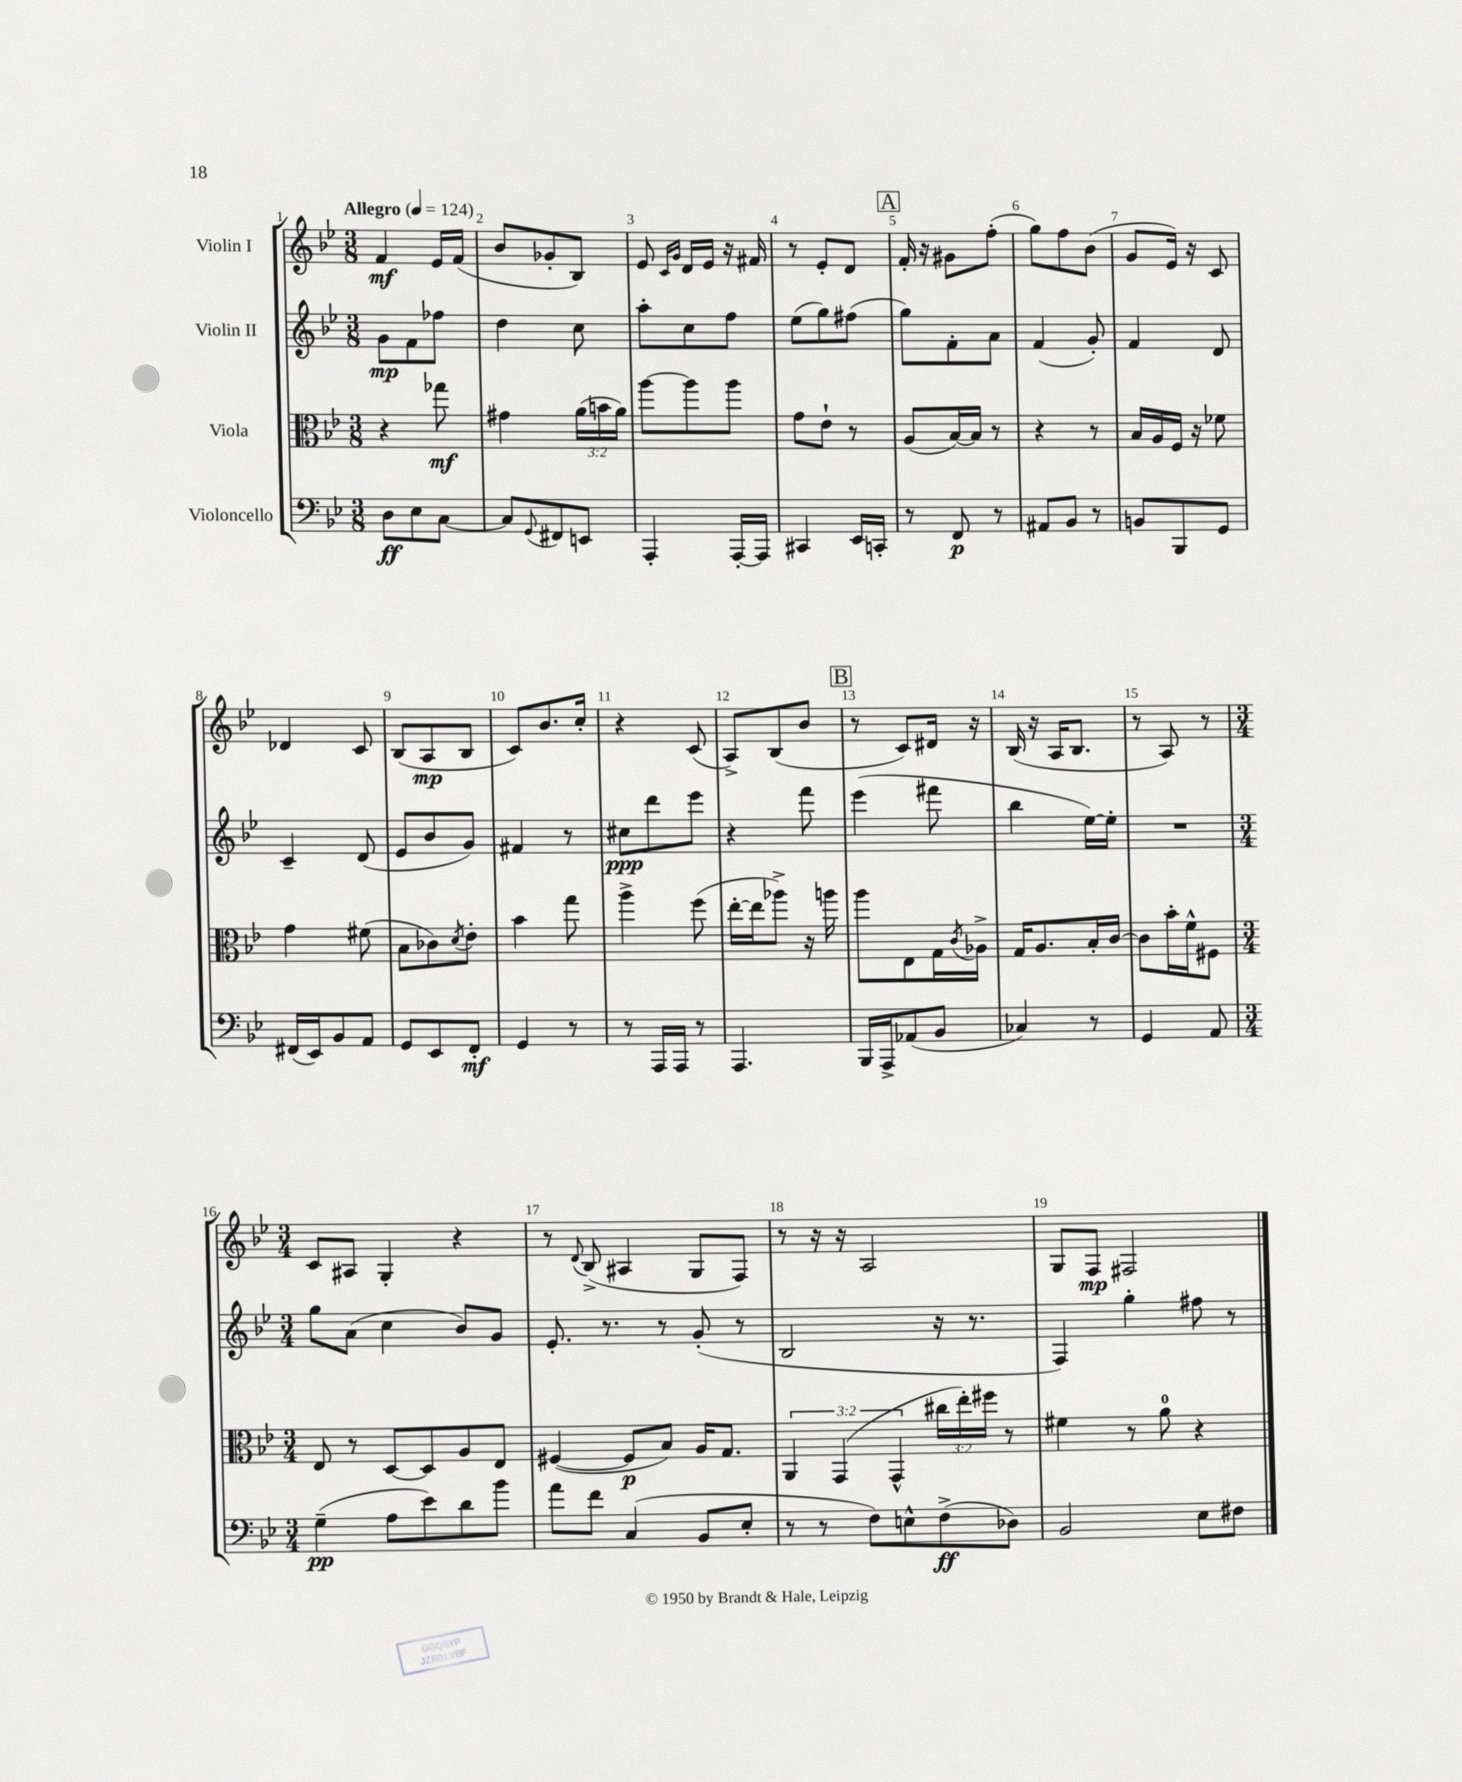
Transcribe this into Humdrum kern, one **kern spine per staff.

**kern	**dynam	**kern	**dynam	**kern	**dynam	**kern	**dynam
*part4	*part4	*part3	*part3	*part2	*part2	*part1	*part1
*staff4	*staff4	*staff3	*staff3	*staff2	*staff2	*staff1	*staff1
*I"Violoncello	*	*I"Viola	*	*I"Violin II	*	*I"Violin I	*
*clefF4	*	*clefC3	*	*clefG2	*	*clefG2	*
*k[b-e-]	*	*k[b-e-]	*	*k[b-e-]	*	*k[b-e-]	*
*M3/8	*	*M3/8	*	*M3/8	*	*M3/8	*
*MM124	*	*MM124	*	*MM124	*	*MM124	*
=1	=1	=1	=1	=1	=1	=1	=1
!	!	!	!	!	!	!LO:TX:a:B:t=Allegro	!
8D\L	ff	4r	.	8g\L	mp	4f/	mf
8E-\	.	.	.	8f\	.	.	.
[8C\J	.	8gg-X\	mf	8ff-X\J	.	16e-/LL	.
.	.	.	.	.	.	(16f/JJ	.
=2	=2	=2	=2	=2	=2	=2	=2
8C/L]	.	4g#X\	.	4dd\	.	8b-/L	.
8qqGG/	.	.	.	.	.	.	.
8FF#X/	.	.	.	.	.	8g-X'/	.
8EEn/J	.	(24a\LL	.	8cc\	.	8B-/J)	.
.	.	24bn\	.	.	.	.	.
.	.	24a\JJ)	.	.	.	.	.
=3	=3	=3	=3	=3	=3	=3	=3
4AAA'/	.	[8aa\L	.	8aa'\L	.	8e-/	.
.	.	.	.	.	.	16qqc/LL	.
.	.	.	.	.	.	16qqg/JJ	.
.	.	8aa\]	.	8cc\	.	16d/LL	.
.	.	.	.	.	.	16e-/JJ	.
[16AAA'/LL	.	8aa\J	.	8ff\J	.	16r	.
16AAA/JJ]	.	.	.	.	.	16f#X/	.
=4	=4	=4	=4	=4	=4	=4	=4
4CC#X/	.	8g\L	.	(8ee-\L	.	8r	.
.	.	8e-`\J	.	8gg\)	.	8e-'/L	.
16EE-/LL	.	8r	.	(8ff#X\J	.	8d/J	.
16CCn'/JJ	.	.	.	.	.	.	.
!!LO:REH:place=s1:t=A
=5	=5	=5	=5	=5	=5	=5	=5
8r	.	(8A/L	.	8gg\L)	.	16f'/	.
.	.	.	.	.	.	16r	.
8FF/	p	[16B-/L)	.	8f'\	.	8g#X\L	.
.	.	16B-/JJ]	.	.	.	.	.
8r	.	8r	.	8a\J	.	(8ff'\J	.
=6	=6	=6	=6	=6	=6	=6	=6
8AA#X/L	.	4r	.	(4f/	.	8gg\L)	.
8BB-/J	.	.	.	.	.	8ff\	.
8r	.	8r	.	8g'/)	.	(8b-\J	.
=7	=7	=7	=7	=7	=7	=7	=7
8BBn/L	.	16B-/LL	.	4f/	.	8g/L	.
.	.	16A/	.	.	.	.	.
8BBB-/	.	16F/JJ	.	.	.	16e-/Jk)	.
.	.	16r	.	.	.	16r	.
8GG/J	.	8f-X\	.	8d/	.	8c/	.
!!LO:LB:g=z
=8	=8	=8	=8	=8	=8	=8	=8
(16FF#X/LL	.	4g\	.	4c~/	.	4d-X/	.
16EE-/J)	.	.	.	.	.	.	.
8BB-/	.	.	.	.	.	.	.
8AA/J	.	(8f#X\	.	(8d/	.	8c/	.
=9	=9	=9	=9	=9	=9	=9	=9
8GG/L	.	8B-\L	.	8e-/L	.	(8B-/L	.
8EE-/	.	8c-X\)	.	8b-/	.	8A/	mp
.	.	8qd/	.	.	.	.	.
8FF'/J	mf	8e-'\J	.	8g/J)	.	8B-/J	.
=10	=10	=10	=10	=10	=10	=10	=10
4GG/	.	4b-\	.	4f#X/	.	8c/L)	.
.	.	.	.	.	.	8.b-/	.
8r	.	8gg\	.	8r	.	.	.
.	.	.	.	.	.	16cc'/Jk	.
=11	=11	=11	=11	=11	=11	=11	=11
8r	.	4aa^\	.	8cc#X\L	ppp	4r	.
16AAA/LL	.	.	.	8ddd\	.	.	.
16AAA/JJ	.	.	.	.	.	.	.
8r	.	(8ff\	.	8eee-\J	.	(8c/	.
=12	=12	=12	=12	=12	=12	=12	=12
4.AAA/	.	[16ee-'\LL	.	4r	.	8A^/L)	.
.	.	16ee-\J]	.	.	.	.	.
.	.	8aa-X^\J)	.	.	.	(8B-/	.
.	.	16r	.	8fff\	.	8b-/J	.
.	.	16aan\	.	.	.	.	.
!!LO:REH:place=s1:t=B
=13	=13	=13	=13	=13	=13	=13	=13
16BBB-/LL	.	8aa\L	.	(4eee-\	.	8r	.
16AAA^/J	.	.	.	.	.	.	.
(8AA-X/	.	8E-\	.	.	.	8c/L)	.
8BB-/J	.	16G\L	.	8fff#X\	.	16d#X/Jk	.
.	.	8qc/	.	.	.	.	.
.	.	16A-X^\JJ	.	.	.	16r	.
=14	=14	=14	=14	=14	=14	=14	=14
4C-X/)	.	16G/KL	.	4bb-\	.	(16B-/	.
.	.	8.A/	.	.	.	16r	.
.	.	.	.	.	.	16A/KL	.
.	.	.	.	.	.	8.B-/J	.
8r	.	16B-'/L	.	[16ee-\LL)	.	.	.
.	.	[16c/JJ	.	16ee-'\JJ]	.	.	.
=15	=15	=15	=15	=15	=15	=15	=15
4GG/	.	8c\L]	.	4.r	.	8r	.
.	.	16b-'\L	.	.	.	8A/)	.
.	.	16f^^\J	.	.	.	.	.
8AA/	.	8F#X\J	.	.	.	8r	.
!!LO:LB:g=z
=16	=16	=16	=16	=16	=16	=16	=16
*M3/4	*	*M3/4	*	*M3/4	*	*M3/4	*
(4G~\	pp	8E-/	.	8gg\L	.	8c/L	.
.	.	8r	.	(8a\J	.	8A#X/J	.
8A\L	.	[8D/L	.	4cc\	.	4G'/	.
8e-\)	.	8D/]	.	.	.	.	.
8d\	.	8A/	.	8b-/L)	.	4r	.
8b-\J	.	8E-/J	.	8g/J	.	.	.
=17	=17	=17	=17	=17	=17	=17	=17
8a\L	.	([4F#X/	.	8.e-'/	.	8r	.
.	.	.	.	.	.	8qqd/	.
8f\J	.	.	.	.	.	(8B-^/	.
.	.	.	.	8.r	.	.	.
(4C/	.	8F#/L]	p	.	.	4A#X/	.
.	.	8B-/J)	.	8r	.	.	.
8BB-/L	.	16A/KL	.	(8g'/	.	8G/L	.
.	.	8.G/J	.	.	.	.	.
8E-'/J	.	.	.	8r	.	8F/J)	.
=18	=18	=18	=18	=18	=18	=18	=18
8r	.	6AA/	.	2B-/	.	8r	.
8r	.	.	.	.	.	16r	.
.	.	(6GG/	.	.	.	.	.
.	.	.	.	.	.	16r	.
8F\L)	.	.	.	.	.	2A/	.
.	.	6GG^^/	.	.	.	.	.
8En^^\	.	.	.	.	.	.	.
(8F^\	ff	24cc#X\LL	.	16r	.	.	.
.	.	24ee-'\)	.	.	.	.	.
.	.	.	.	8.r	.	.	.
.	.	24ff#X\JJ	.	.	.	.	.
8D-X\J)	.	8r	.	.	.	.	.
=19	=19	=19	=19	=19	=19	=19	=19
2BB-/	.	4f#X\	.	4F/)	.	8G/L	.
.	.	.	.	.	.	8F/J	mp
.	.	8r	.	4gg'\	.	2F#X/	.
.	.	8a\	.	.	.	.	.
8E-\L	.	4r	.	8ff#X\	.	.	.
8F#X\J	.	.	.	8r	.	.	.
==	==	==	==	==	==	==	==
*-	*-	*-	*-	*-	*-	*-	*-
